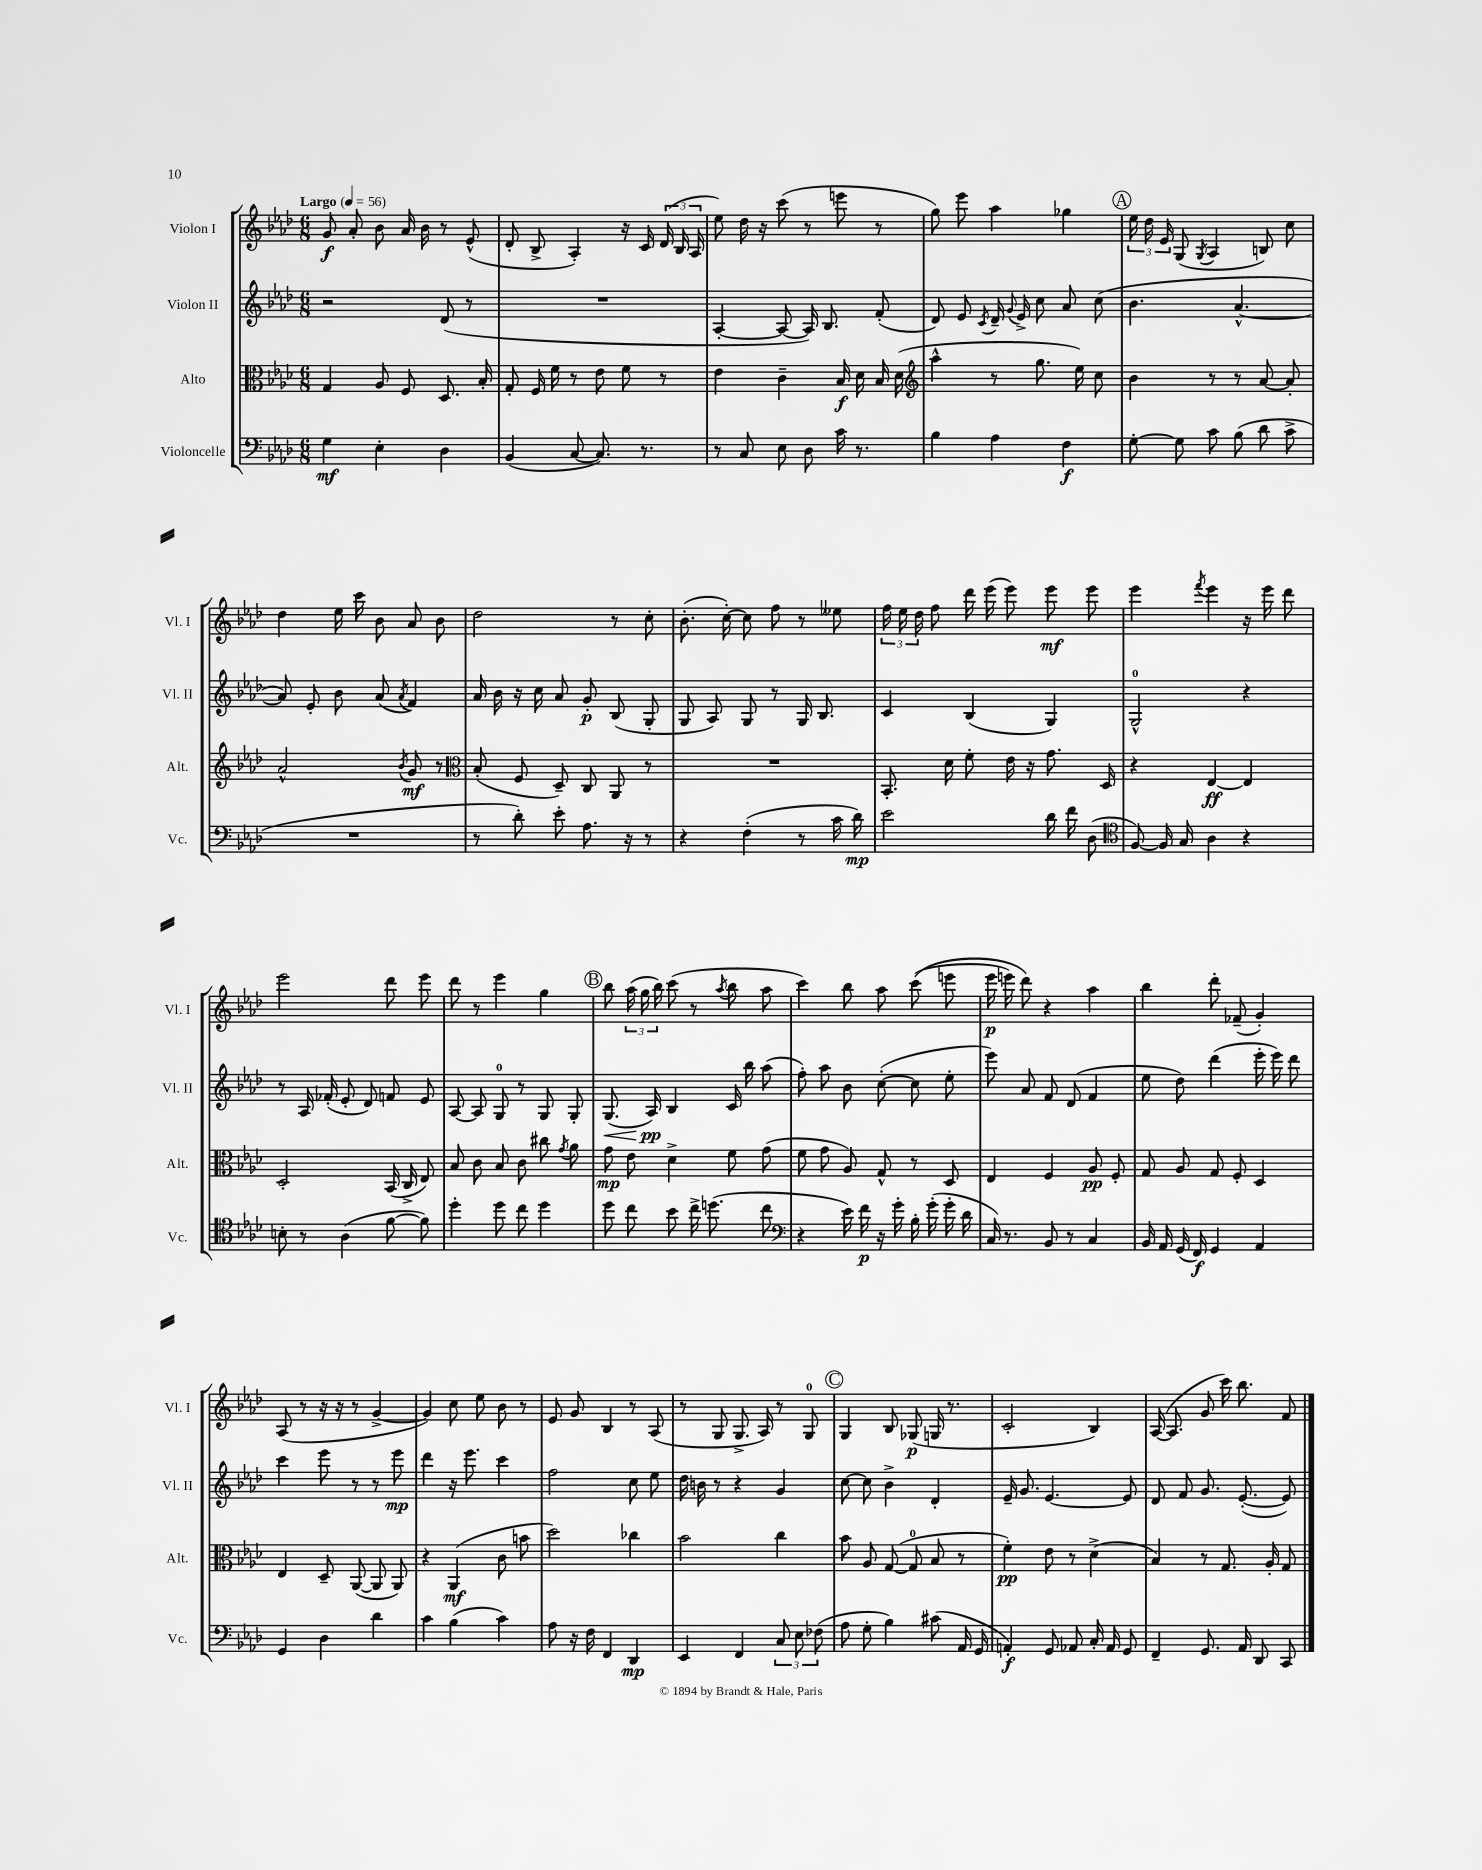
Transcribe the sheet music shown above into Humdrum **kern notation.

**kern	**dynam	**kern	**dynam	**kern	**dynam	**kern	**dynam
*part4	*part4	*part3	*part3	*part2	*part2	*part1	*part1
*staff4	*staff4	*staff3	*staff3	*staff2	*staff2	*staff1	*staff1
*I"Violoncelle	*	*I"Alto	*	*I"Violon II	*	*I"Violon I	*
*I'Vc.	*	*I'Alt.	*	*I'Vl. II	*	*I'Vl. I	*
*clefF4	*	*clefC3	*	*clefG2	*	*clefG2	*
*k[b-e-a-d-]	*	*k[b-e-a-d-]	*	*k[b-e-a-d-]	*	*k[b-e-a-d-]	*
*M6/8	*	*M6/8	*	*M6/8	*	*M6/8	*
*MM56	*	*MM56	*	*MM56	*	*MM56	*
=1	=1	=1	=1	=1	=1	=1	=1
!	!	!	!	!	!	!LO:TX:a:B:t=Largo	!
4G\	mf	4G/	.	2r	.	8g/	f
.	.	.	.	.	.	8a-'/	.
4E-'\	.	8A-/	.	.	.	8b-\	.
.	.	8F/	.	.	.	16a-/	.
.	.	.	.	.	.	16b-\	.
4D-\	.	8.D-/	.	(8d-/	.	8r	.
.	.	.	.	8r	.	(8e-^^/	.
.	.	16B-'/	.	.	.	.	.
=2	=2	=2	=2	=2	=2	=2	=2
(4BB-/	.	8G'/	.	2.r	.	8d-'/	.
.	.	16F/	.	.	.	8B-^/	.
.	.	16f\	.	.	.	.	.
[8C/	.	8r	.	.	.	4A-'/)	.
8.C/])	.	8e-\	.	.	.	.	.
.	.	8f\	.	.	.	16r	.
8.r	.	.	.	.	.	16c/	.
.	.	8r	.	.	.	(24d-/	.
.	.	.	.	.	.	24B-/	.
.	.	.	.	.	.	24A-/	.
=3	=3	=3	=3	=3	=3	=3	=3
8r	.	4e-\	.	[4A-'/	.	8ee-\)	.
8C/	.	.	.	.	.	16dd-\	.
.	.	.	.	.	.	16r	.
8E-\	.	4c~\	.	8A-/_	.	(8ccc\	.
8D-\	.	.	.	16A-/])	.	8r	.
.	.	.	.	8.B-/	.	.	.
16c\	.	16B-/	f	.	.	8eeen\	.
8.r	.	16d-\	.	.	.	.	.
.	.	16B-/	.	(8f'/	.	8r	.
.	.	(16d-\	.	.	.	.	.
=4	=4	=4	=4	=4	=4	=4	=4
*	*	*clefG2	*	*	*	*	*
4B-\	.	4aa-^^\	.	8d-/)	.	8gg\)	.
.	.	.	.	8e-/	.	8eee-\	.
.	.	.	.	8qc/	.	.	.
4A-\	.	8r	.	16d-~/	.	4aa-\	.
.	.	.	.	8qqg/	.	.	.
.	.	.	.	16e-^/	.	.	.
.	.	8.gg\	.	8cc\	.	.	.
4F\	f	.	.	8a-/	.	4gg-X\	.
.	.	16ee-\)	.	.	.	.	.
.	.	8cc\	.	(8cc\	.	.	.
!!LO:REH:place=s1:t=A
=5	=5	=5	=5	=5	=5	=5	=5
[8G'\	.	4b-\	.	4.b-\	.	24ee-\	.
.	.	.	.	.	.	24dd-\	.
.	.	.	.	.	.	24e-/	.
8G\]	.	.	.	.	.	(8G/	.
.	.	.	.	.	.	8qG/	.
8c\	.	8r	.	.	.	4A-/	.
(8B-\	.	8r	.	[4.a-^^/	.	.	.
8d-\	.	[8a-/	.	.	.	8Bn/)	.
8c^\	.	8a-'/]	.	.	.	8cc\	.
!!LO:LB:g=z
=6	=6	=6	=6	=6	=6	=6	=6
2.r	.	2a-^^/	.	8a-/])	.	4dd-\	.
.	.	.	.	8e-'/	.	.	.
.	.	.	.	8b-\	.	16ee-\	.
.	.	.	.	.	.	16ccc\	.
.	.	.	.	(8a-/	.	8b-\	.
.	.	8qb-/	.	8qa-/	.	.	.
.	.	8g/	mf	4f/)	.	8a-/	.
.	.	8r	.	.	.	8b-\	.
=7	=7	=7	=7	=7	=7	=7	=7
*	*	*clefC3	*	*	*	*	*
8r	.	(8B-'/	.	16a-/	.	2dd-\	.
.	.	.	.	16b-\	.	.	.
8d-'\)	.	8F/	.	16r	.	.	.
.	.	.	.	16cc\	.	.	.
8e-'\	.	8D-~/)	.	8a-/	.	.	.
8.A-\	.	8C/	.	8g'/	p	.	.
.	.	8AA-/	.	(8B-/	.	8r	.
16r	.	.	.	.	.	.	.
8r	.	8r	.	8G'/	.	8cc'\	.
=8	=8	=8	=8	=8	=8	=8	=8
4r	.	2.r	.	8G/	.	(8.b-'\	.
.	.	.	.	8A-/)	.	.	.
.	.	.	.	.	.	[16cc'\)	.
(4F'\	.	.	.	8G/	.	8cc\]	.
.	.	.	.	8r	.	8ff\	.
8r	.	.	.	16G/	.	8r	.
.	.	.	.	8.B-/	.	.	.
16c\	.	.	.	.	.	8ee--X\	.
16d-\)	mp	.	.	.	.	.	.
=9	=9	=9	=9	=9	=9	=9	=9
2e-\	.	8.BB-'/	.	4c/	.	24ff\	.
.	.	.	.	.	.	24ee-\	.
.	.	.	.	.	.	24dd-\	.
.	.	.	.	.	.	8ff\	.
.	.	16d-\	.	.	.	.	.
.	.	8f'\	.	(4B-/	.	16ddd-\	.
.	.	.	.	.	.	(16eee-\	.
.	.	16e-\	.	.	.	8eee-\)	.
.	.	16r	.	.	.	.	.
16d-\	.	8.g\	.	4G/)	.	8eee-\	mf
16f\	.	.	.	.	.	.	.
(8D-\	.	.	.	.	.	8eee-\	.
.	.	16D-/	.	.	.	.	.
=10	=10	=10	=10	=10	=10	=10	=10
*clefC4	*	*	*	*	*	*	*
[8F/)	.	4r	.	2G^^/	.	4eee-\	.
16F/]	.	.	.	.	.	.	.
16G/	.	.	.	.	.	.	.
.	.	.	.	.	.	8qfff/	.
4A-\	.	[4E-/	ff	.	.	4eee-\	.
4r	.	4E-/]	.	4r	.	16r	.
.	.	.	.	.	.	16eee-\	.
.	.	.	.	.	.	8ddd-\	.
!!LO:LB:g=z
=11	=11	=11	=11	=11	=11	=11	=11
8Bn'\	.	2D-'/	.	8r	.	2eee-\	.
8r	.	.	.	16A-/	.	.	.
.	.	.	.	(16f-X'/	.	.	.
(4A-\	.	.	.	8e-'/	.	.	.
.	.	.	.	8d-/)	.	.	.
[8f\	.	(16BB-/	.	8fn/	.	8ddd-\	.
.	.	16C^/	.	.	.	.	.
8f\])	.	8E-/)	.	8e-/	.	8eee-\	.
=12	=12	=12	=12	=12	=12	=12	=12
4dd-'\	.	8B-/	.	[8A-/	.	8ddd-\	.
.	.	8c\	.	8A-/]	.	8r	.
8dd-\	.	8B-/	.	8G/	.	4eee-\	.
8cc\	.	8c\	.	8r	.	.	.
4dd-\	.	8cc#X\	.	8G/	.	4gg\	.
.	.	8qg/	.	.	.	.	.
.	.	8a-\	.	8G'/	.	.	.
!!LO:REH:place=s1:t=B
=13	=13	=13	=13	=13	=13	=13	=13
!	!	!	!	!	!LO:HP:b	!	!
8dd-\	.	8g\	mp	(8.G/	<	8bb-\	.
8cc\	.	8e-\	.	.	.	(24aa-\	.
.	.	.	.	.	.	24gg\	.
.	.	.	.	16A-/)	pp	.	.
.	.	.	.	.	.	24bb-\)	.
8b-\	.	4d-^\	.	4B-/	[	(8ccc\	.
16cc^\	.	.	.	.	.	8r	.
(8.ddn\	.	.	.	.	.	.	.
.	.	.	.	.	.	8qaa-/	.
.	.	8f\	.	16c/	.	8bb-\	.
.	.	.	.	16bb-\	.	.	.
8cc\	.	(8g\	.	(8aa-\	.	8aa-\	.
=14	=14	=14	=14	=14	=14	=14	=14
*clefF4	*	*	*	*	*	*	*
4r	.	8f\	.	8ff'\)	.	4ccc\)	.
.	.	8g\	.	8aa-\	.	.	.
16e-\)	.	8A-/)	.	8b-\	.	8bb-\	.
16f\	p	.	.	.	.	.	.
16r	.	8G^^/	.	([8cc'\	.	8aa-\	.
16g'\	.	.	.	.	.	.	.
16B-'\	.	8r	.	8cc\]	.	((8ccc\	.
(16g'\	.	.	.	.	.	.	.
16g'\	.	8D-/	.	8ee-'\	.	8eeen\	.
16d-\	.	.	.	.	.	.	.
=15	=15	=15	=15	=15	=15	=15	=15
16C/)	.	4E-/	.	8eee-\)	.	16eee-\	p
8.r	.	.	.	.	.	16eeen\)	.
.	.	.	.	8a-/	.	8ddd-\)	.
8BB-/	.	4F/	.	8f/	.	4r	.
8r	.	.	.	(8d-/	.	.	.
4C/	.	8A-/	pp	4f/	.	4aa-\	.
.	.	8F'/	.	.	.	.	.
=16	=16	=16	=16	=16	=16	=16	=16
16BB-/	.	8G/	.	8ee-\	.	4bb-\	.
16AA-/	.	.	.	.	.	.	.
(16GG/	.	8A-/	.	8dd-\)	.	.	.
16FF/)	f	.	.	.	.	.	.
4GG/	.	8G/	.	(4ddd-\	.	8ddd-'\	.
.	.	8F'/	.	.	.	(8f-X~/	.
4AA-/	.	4D-/	.	16eee-'\	.	4g'/)	.
.	.	.	.	16eee-\)	.	.	.
.	.	.	.	8ddd-\	.	.	.
!!LO:LB:g=z
=17	=17	=17	=17	=17	=17	=17	=17
4GG/	.	4E-/	.	4ccc\	.	(8A-/	.
.	.	.	.	.	.	8r	.
4D-\	.	8D-~/	.	8eee-\	.	16r	.
.	.	.	.	.	.	16r	.
.	.	([8AA-/	.	8r	.	8r	.
4d-\	.	8AA-/]	.	8r	.	[4g^/	.
.	.	8AA-/)	.	8eee-\	mp	.	.
=18	=18	=18	=18	=18	=18	=18	=18
4c\	.	4r	.	4ddd-\	.	4g/])	.
(4B-\	.	(4AA-/	mf	16r	.	8cc\	.
.	.	.	.	8.eee-\	.	.	.
.	.	.	.	.	.	8ee-\	.
4c\)	.	8c\	.	4ccc\	.	8b-\	.
.	.	8bn\	.	.	.	8r	.
=19	=19	=19	=19	=19	=19	=19	=19
8A-\	.	2dd-\)	.	2ff\	.	8e-/	.
16r	.	.	.	.	.	8g/	.
16F\	.	.	.	.	.	.	.
4FF/	.	.	.	.	.	4B-/	.
4DD-/	mp	4cc-X\	.	8cc\	.	8r	.
.	.	.	.	8ee-\	.	(8A-/	.
=20	=20	=20	=20	=20	=20	=20	=20
4EE-/	.	2b-\	.	16dd-\	.	8r	.
.	.	.	.	16bn\	.	.	.
.	.	.	.	8r	.	8G/	.
4FF/	.	.	.	4r	.	8.G^/	.
.	.	.	.	.	.	16A-/)	.
12C/	.	4cc\	.	4g/	.	8r	.
12E-\	.	.	.	.	.	.	.
.	.	.	.	.	.	8G/	.
(12F-X\	.	.	.	.	.	.	.
!!LO:REH:place=s1:t=C
=21	=21	=21	=21	=21	=21	=21	=21
8A-\	.	8b-\	.	[8cc\	.	4G/	.
8G'\	.	8A-/	.	8cc\]	.	.	.
4B-\)	.	([8G/	.	4b-^\	.	8B-/	.
.	.	8G/]	.	.	.	(8G-X/	p
(8c#X\	.	8B-/	.	4d-'/	.	16Gn/	.
.	.	.	.	.	.	8.r	.
16AA-/	.	8r	.	.	.	.	.
16GG/	.	.	.	.	.	.	.
=22	=22	=22	=22	=22	=22	=22	=22
4AAn'/)	f	4f'\)	pp	16e-~/	.	2c'/	.
.	.	.	.	8.g/	.	.	.
8GG/	.	8e-\	.	[4.e-/	.	.	.
8AA-X/	.	8r	.	.	.	.	.
16C'/	.	(4d-^\	.	.	.	4B-/)	.
16AA-/	.	.	.	.	.	.	.
8GG/	.	.	.	8e-/]	.	.	.
=23	=23	=23	=23	=23	=23	=23	=23
4FF~/	.	4B-/)	.	8d-/	.	([16A-/	.
.	.	.	.	.	.	8.A-/]	.
.	.	.	.	8f/	.	.	.
8.GG/	.	8r	.	8.g/	.	8g/	.
.	.	8.G/	.	.	.	16ccc\)	.
16AA-/	.	.	.	([8.e-'/	.	8.bb-\	.
8DD-/	.	.	.	.	.	.	.
.	.	16A-'/	.	.	.	.	.
8CC/	.	8G/	.	8e-/])	.	8f/	.
==	==	==	==	==	==	==	==
*-	*-	*-	*-	*-	*-	*-	*-
